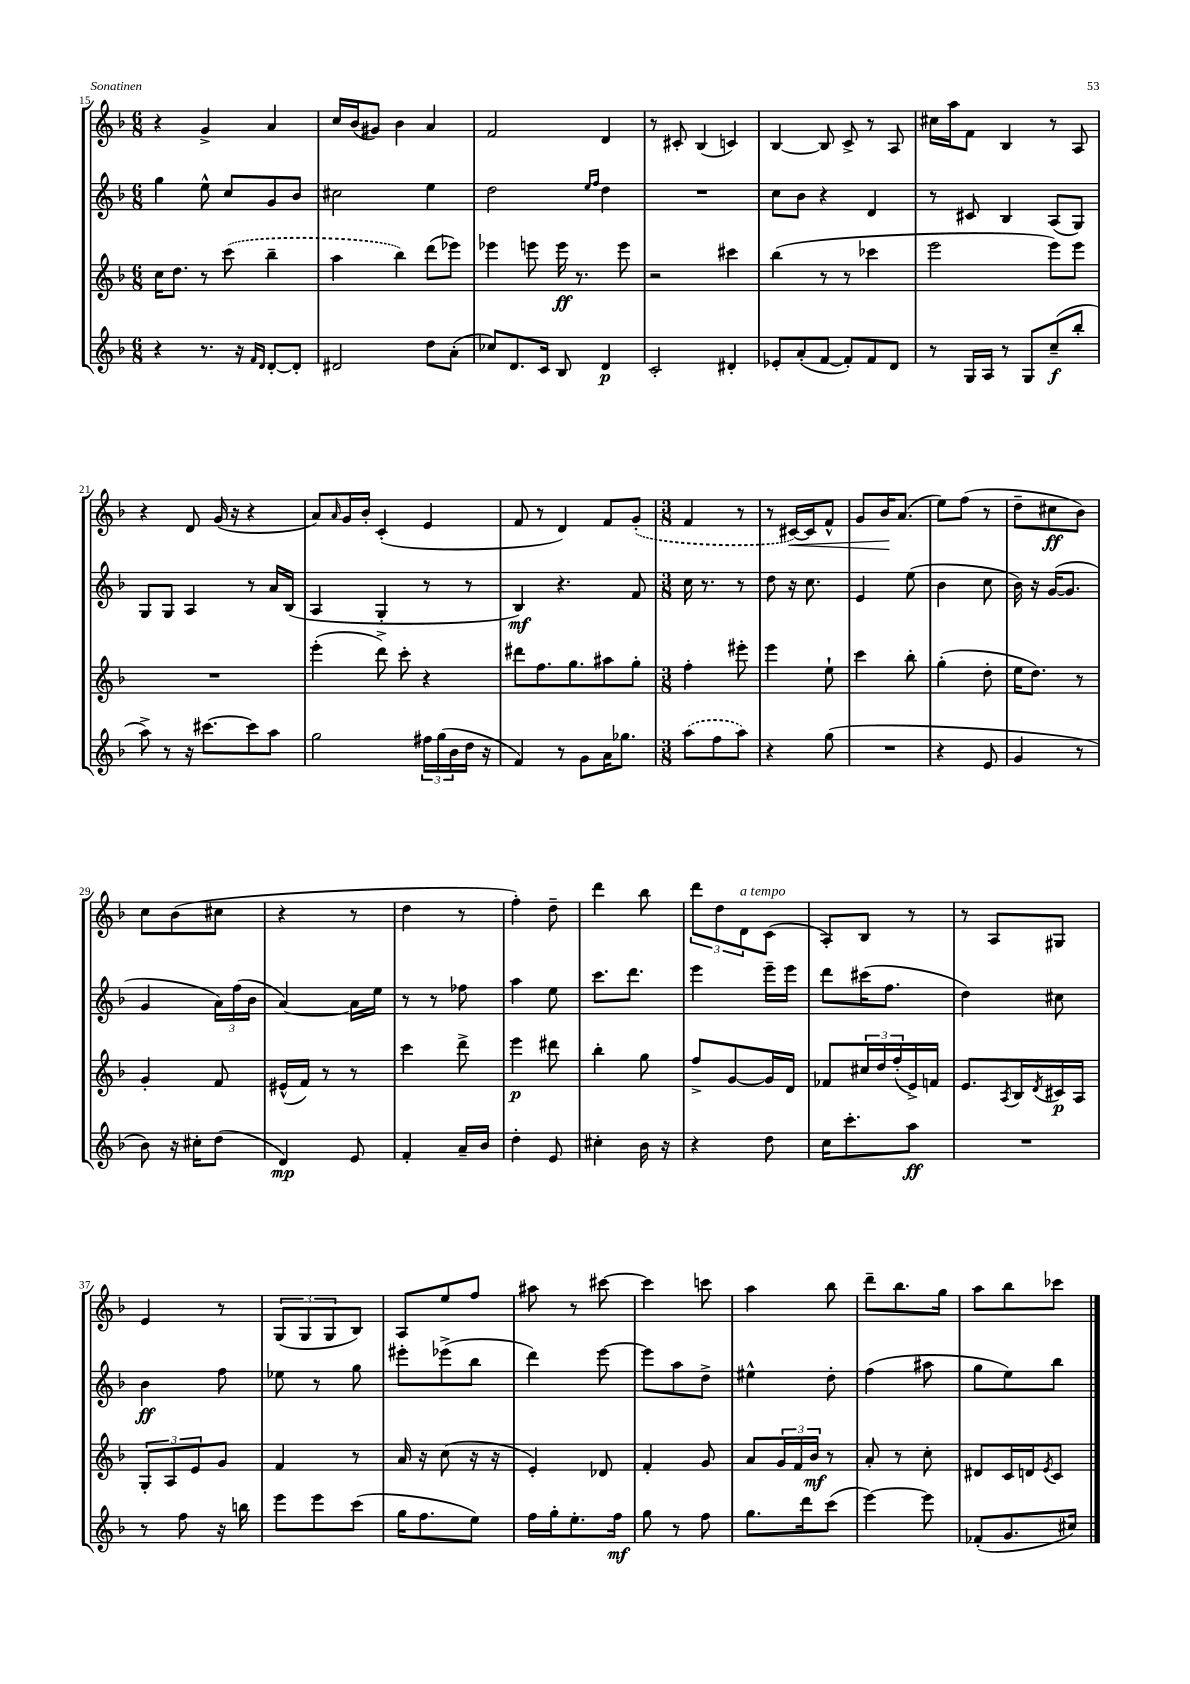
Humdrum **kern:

**kern	**kern	**kern	**kern
*staff4	*staff3	*staff2	*staff1
*clefG2	*clefG2	*clefG2	*clefG2
*k[b-]	*k[b-]	*k[b-]	*k[b-]
*M6/8	*M6/8	*M6/8	*M6/8
4r	16cc	4gg	4r
.	8.dd	.	.
8.r	8r	8ee^^	4g^
.	(8ccc	8cc	.
16r	.	.	.
16qqf	.	.	.
16qqd	.	.	.
[8d'	4bb-~	8g	4a
8d']	.	8b-	.
=	=	=	=
2d#	4aa	2cc#	16cc
.	.	.	(16b-
.	.	.	8g#)
.	4bb-)	.	4b-
8dd	(8ddd	4ee	4a
(8a'	8eee-)	.	.
=	=	=	=
8cc-)	4eee-	2dd	2f
8.d	.	.	.
.	8eee	.	.
16c	.	.	.
8B-	16eee	.	.
.	8.r	.	.
.	.	16qqee	.
.	.	16qqff	.
4d	.	4dd	4d
.	8eee	.	.
=	=	=	=
2c'	2r	2.r	8r
.	.	.	8c#'
.	.	.	(4B-
4d#'	4ccc#	.	4c)
=	=	=	=
8e-'	(4bb-	8cc	[4B-
(8a'	.	8b-	.
[8f	8r	4r	8B-]
8f'])	8r	.	8c^
8f	4ccc-	4d	8r
8d	.	.	8A
=	=	=	=
8r	2eee	8r	16cc#
.	.	.	16aa
16G	.	8c#	8f
16A	.	.	.
8r	.	4B-	4B-
8G	.	.	.
(8cc~	8eee)	(8A	8r
8bb-'	8eee	8G)	8A
=	=	=	=
8aa^)	2.r	8G	4r
8r	.	8G	.
16r	.	4A	8d
[8.ccc#	.	.	.
.	.	.	(16g
.	.	.	16r
8ccc#]	.	8r	4r
8aa	.	16a	.
.	.	(16B-	.
=	=	=	=
2gg	(4eee'	4A	8a)
.	.	.	16qqa
.	.	.	16g
.	.	.	16b-'
.	8ddd^)	4G'	(4c'
.	8ccc'	.	.
24ff#	4r	8r	4e
(24gg	.	.	.
24b-	.	.	.
16dd	.	8r	.
16r	.	.	.
=	=	=	=
4f)	8ddd#	4B-)	8f
.	8.ff	.	8r
8r	.	4.r	4d)
.	8.gg	.	.
8g	.	.	.
16a	8aa#	.	8f
8.gg-	.	.	.
.	8gg'	8f	(8g'
=	=	=	=
*M3/8	*M3/8	*M3/8	*M3/8
(8aa	4ff'	16cc	4f
.	.	8.r	.
8ff	.	.	.
8aa)	8eee#'	8r	8r
=	=	=	=
4r	4eee	8dd	8r
.	.	16r	[16c#)
.	.	8.cc	16c#]
(8gg	8ee`	.	8f^^
=	=	=	=
4.r	4ccc	4e	8g
.	.	.	16b-
.	.	.	(8.a
.	8bb-'	(8ee	.
=	=	=	=
4r	(4gg'	4b-	8ee)
.	.	.	(8ff
8e	8dd'	8cc	8r
=	=	=	=
4g	16ee	16b-)	8dd~
.	8.dd)	16r	.
.	.	([16g	8cc#
.	.	8.g]	.
8r	8r	.	8b-)
=	=	=	=
8b-)	4g'	4g	8cc
16r	.	.	(8b-
16cc#'	.	.	.
(8dd	8f	24a)	8cc#
.	.	(24ff	.
.	.	24b-	.
=	=	=	=
4d)	(16e#^^	[4a)	4r
.	16f)	.	.
.	8r	.	.
8e	8r	16a]	8r
.	.	16ee	.
=	=	=	=
4f'	4ccc	8r	4dd
.	.	8r	.
16a~	8ddd^	8ff-	8r
16b-	.	.	.
=	=	=	=
4dd'	4eee	4aa	4ff')
8e	8ddd#	8ee	8dd~
=	=	=	=
4cc#'	4bb-'	8.ccc	4ddd
.	.	8.ddd	.
16b-	8gg	.	8bb-
16r	.	.	.
=	=	=	=
4r	8ff^	4eee	12ddd
.	.	.	12dd
.	[8g	.	.
.	.	.	12d
8dd	16g]	16eee~	(8c
.	16d	16eee	.
=	=	=	=
16cc	8f-	8ddd	8A')
8.ccc'	.	.	.
.	24cc#	(16ccc#	8B-
.	24dd	.	.
.	.	8.ff	.
.	(24ff'	.	.
8aa	16e^)	.	8r
.	16f	.	.
=	=	=	=
4.r	8.e	4dd)	8r
.	.	.	8A
.	8qA	.	.
.	16B-	.	.
.	8qd	.	.
.	16c#	8cc#	8G#
.	16A	.	.
=	=	=	=
8r	12G'	4b-	4e
.	12A	.	.
8ff	.	.	.
.	12e	.	.
16r	8g	8ff	8r
16bb	.	.	.
=	=	=	=
8eee	4f	8ee-	(12G
.	.	.	12G
8eee	.	8r	.
.	.	.	12G
(8ccc	8r	8gg	8B-)
=	=	=	=
16gg	16a	8eee#'	8A
8.ff	16r	.	.
.	(8cc	(8eee-^	8ee
8ee)	16r	8bb-	8ff
.	16r	.	.
=	=	=	=
16ff	4e')	4ddd)	8aa#
16gg'	.	.	.
8.ee'	.	.	8r
.	8d-	[8eee	[8ccc#
16ff	.	.	.
=	=	=	=
8gg	4f'	8eee]	4ccc#]
8r	.	8aa	.
8ff	8g	8dd^	8ccc
=	=	=	=
8.gg	8a	4ee#^^	4aa
.	24g	.	.
.	24f	.	.
16ddd	.	.	.
.	24b-	.	.
(8ccc	8r	8dd'	8bb-
=	=	=	=
[4eee)	8a'	(4ff	8ddd~
.	8r	.	8.bb-
8eee]	8cc'	8aa#	.
.	.	.	16gg
=	=	=	=
(8f-'	8d#	8gg	8aa
8.g	16c	8ee)	8bb-
.	16d	.	.
.	8qe	.	.
.	8c	8bb-	8ccc-
16cc#)	.	.	.
==	==	==	==
*-	*-	*-	*-
